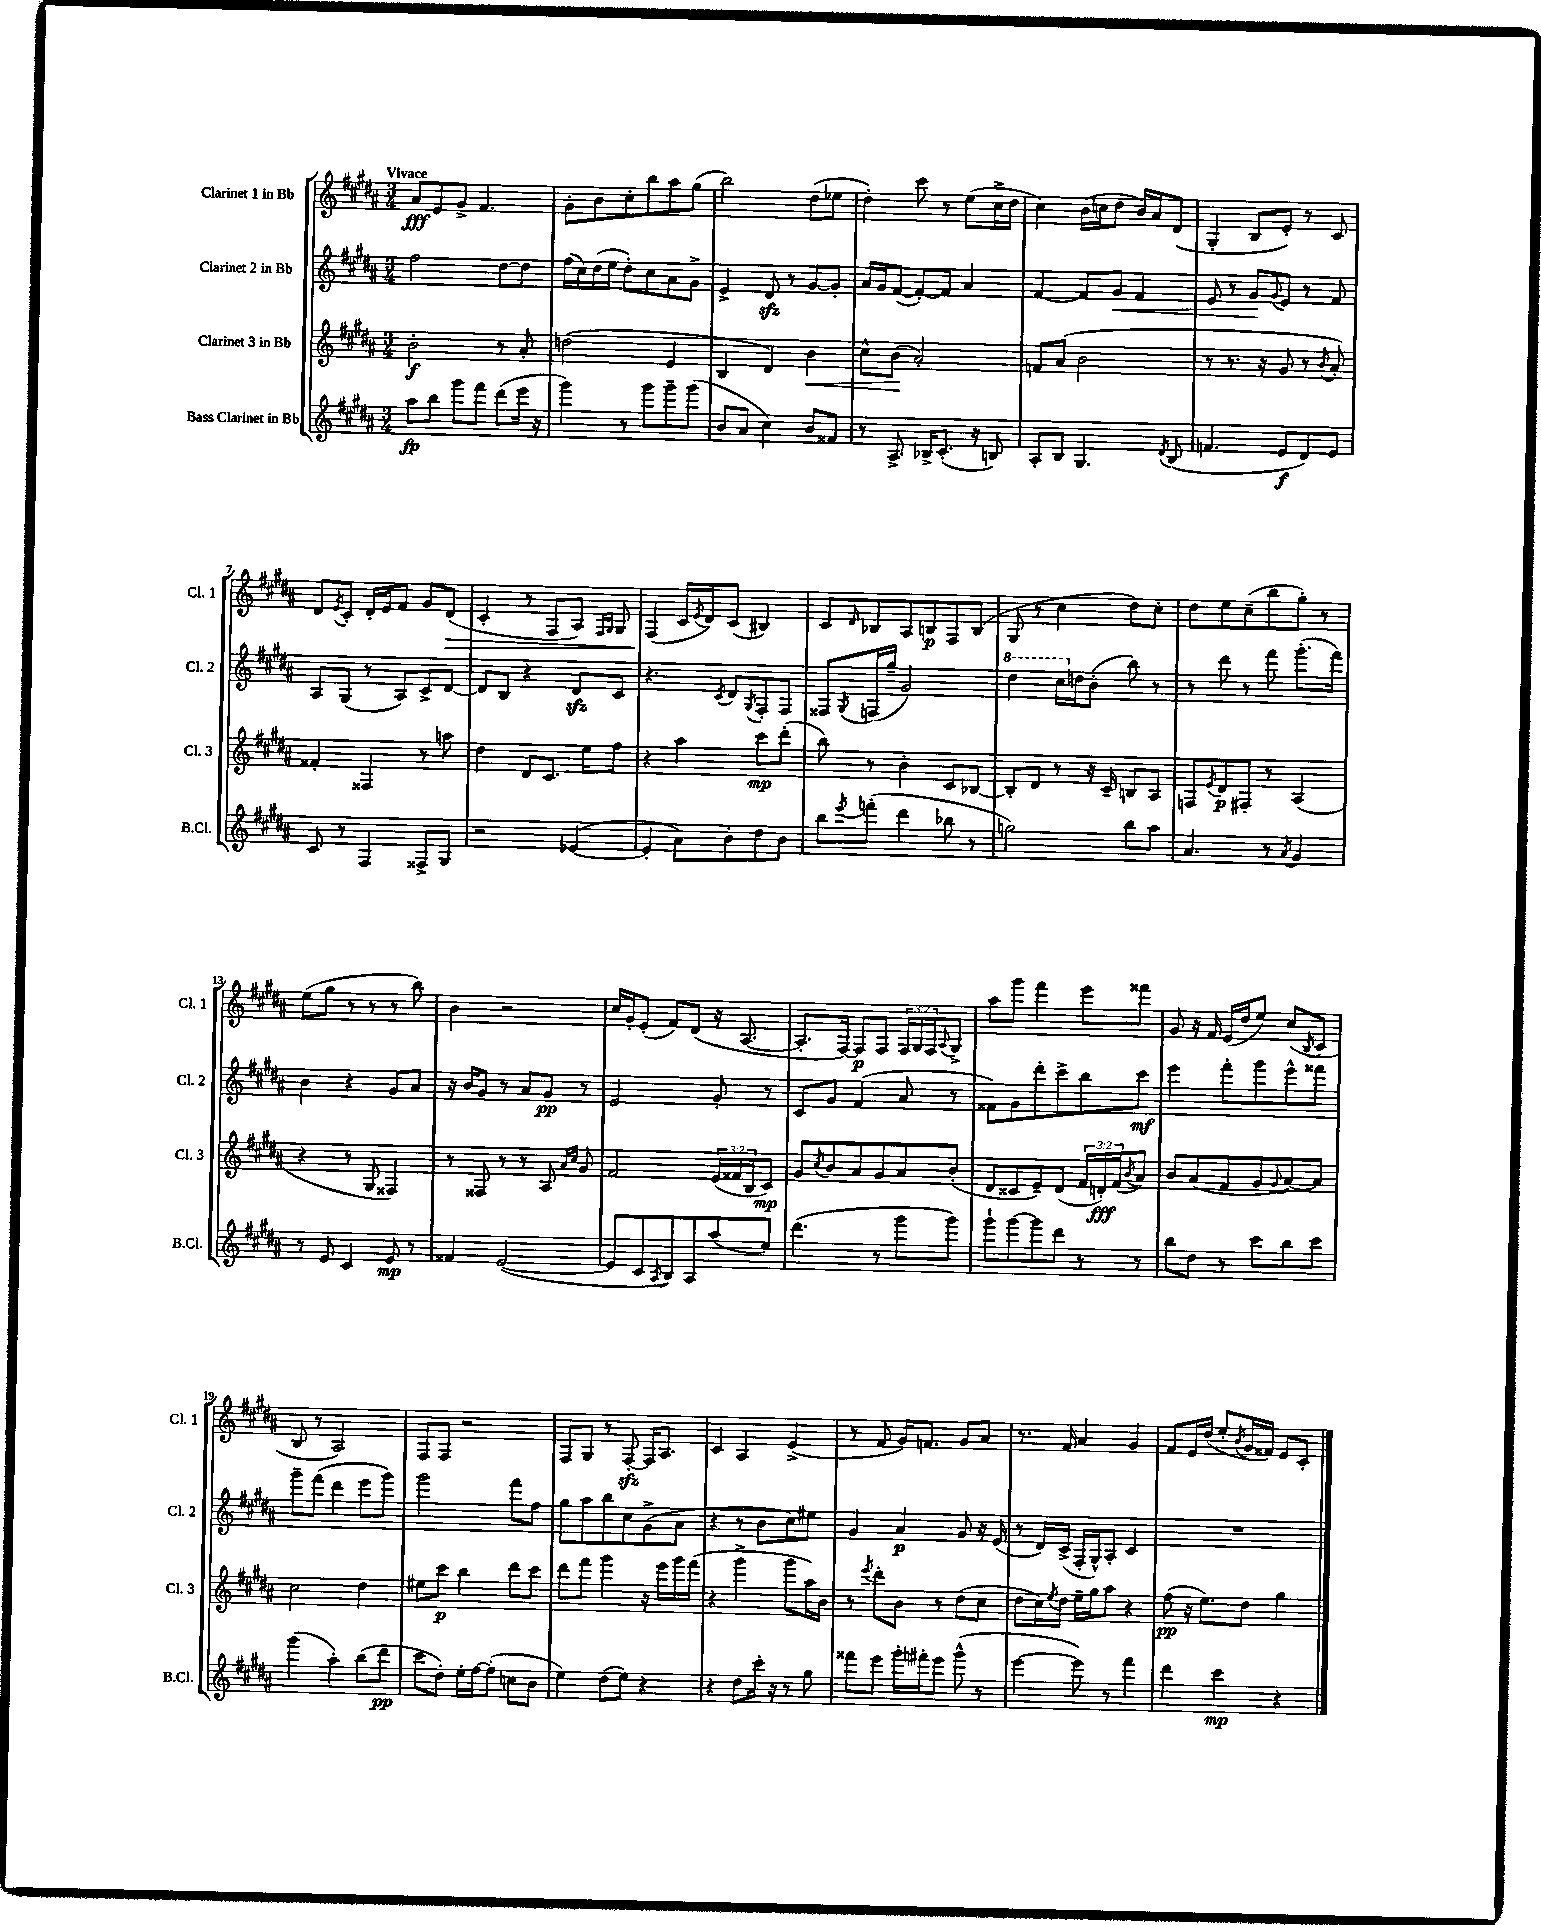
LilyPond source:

<<
\new StaffGroup <<
\new Staff = "s0" \with { instrumentName = "Clarinet 1 in Bb" shortInstrumentName = "Cl. 1" } {
    \clef treble \key b \major \numericTimeSignature \time 3/4 \override Staff.TupletNumber.text = #tuplet-number::calc-fraction-text \tempo "Vivace"
    ais'8\fff e'8 gis'8-> fis'4. |
    gis'8-. b'8 cis''8-. b''8 ais''8 gis''8( |
    b''2) dis''8( ees''8 |
    dis''4-.) cis'''8 r8 e''8( cis''16-> dis''16 |
    cis''4) b'16( c''16 dis''8 b'16) ais'16 dis'8( |
    gis4-. b8 e'8-.) r8 cis'8 |
    dis'8 \acciaccatura { e'8 } cis'8-. dis'16-. e'16 fis'8 gis'8 dis'8\>( |
    cis'4-. r8 fis8 ais8) \grace { fis16 gis16 } gis8 |
    fis4\!( cis'16 \acciaccatura { e'8 } dis'16) cis'8( bis4) |
    cis'8 \grace { dis'16 } bes8 ais8 b8\p fis8 b8( |
    gis8 r8 cis''4 dis''8) cis''8-. |
    dis''8 e''8 cis''8--( b''8 gis''8-.) r8 |
    e''8( gis''8 r8 r8 r8 b''8) |
    b'4 r2 |
    cis''16 gis'16-. e'8-.( fis'8) dis'8( r16 ais8.~ |
    ais8.-. fis16~) fis8\p fis8 \tuplet 3/2 { fis16 gis16 fis16 } \appoggiatura { ais8 } gis8-> |
    ais''8 gis'''8 fis'''4 e'''8 fisis'''8 |
    gis'8 r16 fis'16 e'16( dis''16 e''8) cis''8( \acciaccatura { b8 } cis'8 |
    b8 r8 ais2) |
    fis8 fis8 r2 |
    fis8 gis8 r8 fis8~-.\sfz fis16 ais8. |
    cis'4 ais4 e'4->( |
    r8 fis'8 gis'16) f'8. gis'8 ais'8 |
    r8. fis'16 ais'4 gis'4 |
    fis'8 e'16 dis''16( e''8-. \acciaccatura { b'8 } gis'16 fisis'16) e'8 cis'8-. \bar "|." |
}
\new Staff = "s1" \with { instrumentName = "Clarinet 2 in Bb" shortInstrumentName = "Cl. 2" } {
    \clef treble \key b \major \numericTimeSignature \time 3/4
    fis''2 dis''8~ dis''8 |
    fis''16( cis''16) dis''16( e''16 dis''8-.) cis''8 ais'8 gis'8-> |
    e'4-> dis'8\sfz r8 gis'8~ gis'8-. |
    ais'16 gis'16 fis'8~( fis'8~-.) fis'8 ais'4 |
    fis'4~ fis'8 gis'8\< fis'4 |
    e'8 r8 gis'8\! \appoggiatura { gis'8 } e'8 r8 fis'8 |
    ais8 gis8( r8 ais8) cis'8-> dis'8~ |
    dis'8 b8 r4 dis'8\sfz cis'8 |
    r4. \acciaccatura { cis'8 } dis'8 \acciaccatura { gis8 } fis8-. fis8 |
    fisis8 \acciaccatura { gis8 } f16( gis''16-- gis'2) |
    \ottava #1 dis'''4 cis'''16 \ottava #0 d''16 b'8-.( b''8) r8 |
    r8 dis'''8 r8 fis'''8 gis'''8.-.( fis'''16) |
    b'4 r4 gis'8 ais'8 |
    r16 b'16 gis'8 r8 ais'8 gis'8\pp r8 |
    e'2 gis'8-. r8 |
    cis'8 gis'8 fis'4( ais'8 r8 |
    fisis'8) gis'8 dis'''8-. cis'''8-> b''8 cis'''8\mf |
    e'''4 fis'''8-. gis'''8 e'''8-^ fisis'''8 |
    gis'''8-- fis'''8( dis'''4 e'''8 gis'''8) |
    gis'''2 fis'''8 fis''8 |
    gis''8 ais''8 b''8 cis''8 gis'8->( ais'8 |
    r4 r8 b'8 cis''8) eis''8 |
    gis'4 ais'4\p gis'8 r16 e'16( |
    r8 dis'16) cis'16->( fis16-. gis16-^) ais8-. cis'4 |
    R2. \bar "|." |
}
\new Staff = "s2" \with { instrumentName = "Clarinet 3 in Bb" shortInstrumentName = "Cl. 3" } {
    \clef treble \key b \major \numericTimeSignature \time 3/4 \override Staff.TupletNumber.text = #tuplet-number::calc-fraction-text
    b'2-.\f r8 ais'8-. |
    d''2( e'4 |
    b4 dis'4) b'4\< |
    cis''8-^ b'8\!( ais'2-.) |
    f'8 ais'8( b'2 |
    r8 r8. r16 gis'8 r8 \acciaccatura { b'8 } ais'8-.) |
    fisis'4-. fisis4 r8 a''8 |
    dis''4 dis'8 cis'8. e''16 fis''8 |
    r4 ais''4 cis'''8\mp dis'''8-.( |
    b''8) r8 b'4-. cis'8 bes8~ |
    bes8-. dis'8 r8 r16 cis'16-- b8 ais8 |
    f8 \acciaccatura { e'8 } dis'8\p fis8-. r8 ais4( |
    r4 r8 gis8 fisis4) |
    r8 fisis8 r8 r8 ais8 \grace { ais'16 cis''16 } gis'8 |
    fis'2 \tuplet 3/2 { e'16( fisis'16 b16 } cis'8\mp) |
    gis'8 \acciaccatura { cis''8 } b'8 ais'8 gis'8 ais'8 b'8-.( |
    dis'8 cisis'8 e'8--) dis'8( \tuplet 3/2 { fis'16 d'16-.\fff) fis'16( } \acciaccatura { b'8 } ais'8) |
    b'8 ais'8( fis'8 gis'8 \appoggiatura { gis'8 } ais'8~) ais'8 |
    cis''2 dis''4 |
    eis''8 cis'''8\p b''4 dis'''8 cis'''8 |
    dis'''8 fis'''8 gis'''4 r16 e'''16 gis'''16 fis'''16( |
    r4 gis'''4-> gis'''8 ais''16) b'16 |
    r8 \acciaccatura { e'''8 } dis'''8-. b'8 r8 dis''8( cis''8 |
    dis''8 cis''16) \acciaccatura { e''8 } dis''16 e''16-- gis''16 ais''8 r4 |
    fis''8\pp( r16 e''8.) dis''8 gis''4 \bar "|." |
}
\new Staff = "s3" \with { instrumentName = "Bass Clarinet in Bb" shortInstrumentName = "B.Cl." } {
    \clef treble \key b \major \numericTimeSignature \time 3/4
    ais''8\fp b''8 gis'''8 fis'''8 dis'''8( e'''16 r16 |
    gis'''4) r8 gis'''8 gis'''8-- gis'''8( |
    b'8 ais'8 cis''4) b'8 fisis'8 |
    r8 ais8.-> bes16-> cis'8.-.( r16 b8) |
    ais8-. b8 gis4. \acciaccatura { dis'8 } b8( |
    f'4. e'8\f dis'8) e'8 |
    cis'8 r8 fis4 fisis8-> gis8 |
    r2 ees'4~( |
    ees'4-. ais'8) b'8-. dis''8 b'8 |
    b''8 \acciaccatura { e'''8 } f'''8-.( dis'''4 bes''8 r8 |
    g''2) b''8 ais''8 |
    ais'4. r8 \acciaccatura { ais'8 } gis'4 |
    r8 e'8 cis'4 e'8\mp r8 |
    fisis'4 e'2~( |
    e'8 cis'8 \acciaccatura { ais8 } b8) ais8 ais''8( e''8) |
    dis'''4.( r8 gis'''8 gis'''8) |
    gis'''8-! gis'''8~ gis'''8 dis'''8 r8 r8 |
    b''8 dis''8 r8 cis'''8 b''8 cis'''8 |
    gis'''4( ais''4-.) b''8( dis'''8\pp |
    cis'''8 dis''8-.) e''16-. fis''16~ fis''8-.( c''8 b'8 |
    e''4) dis''8( e''8) r4 |
    r4 dis''8 cis'''16-. r16 r8 gis''8 |
    fisis'''8 e'''8 gis'''16-. fis'''16-. e'''8 gis'''8-^( r8 |
    e'''4~ e'''8) r8 fis'''4 |
    dis'''4 cis'''4\mp r4 \bar "|." |
}
>>
>>
